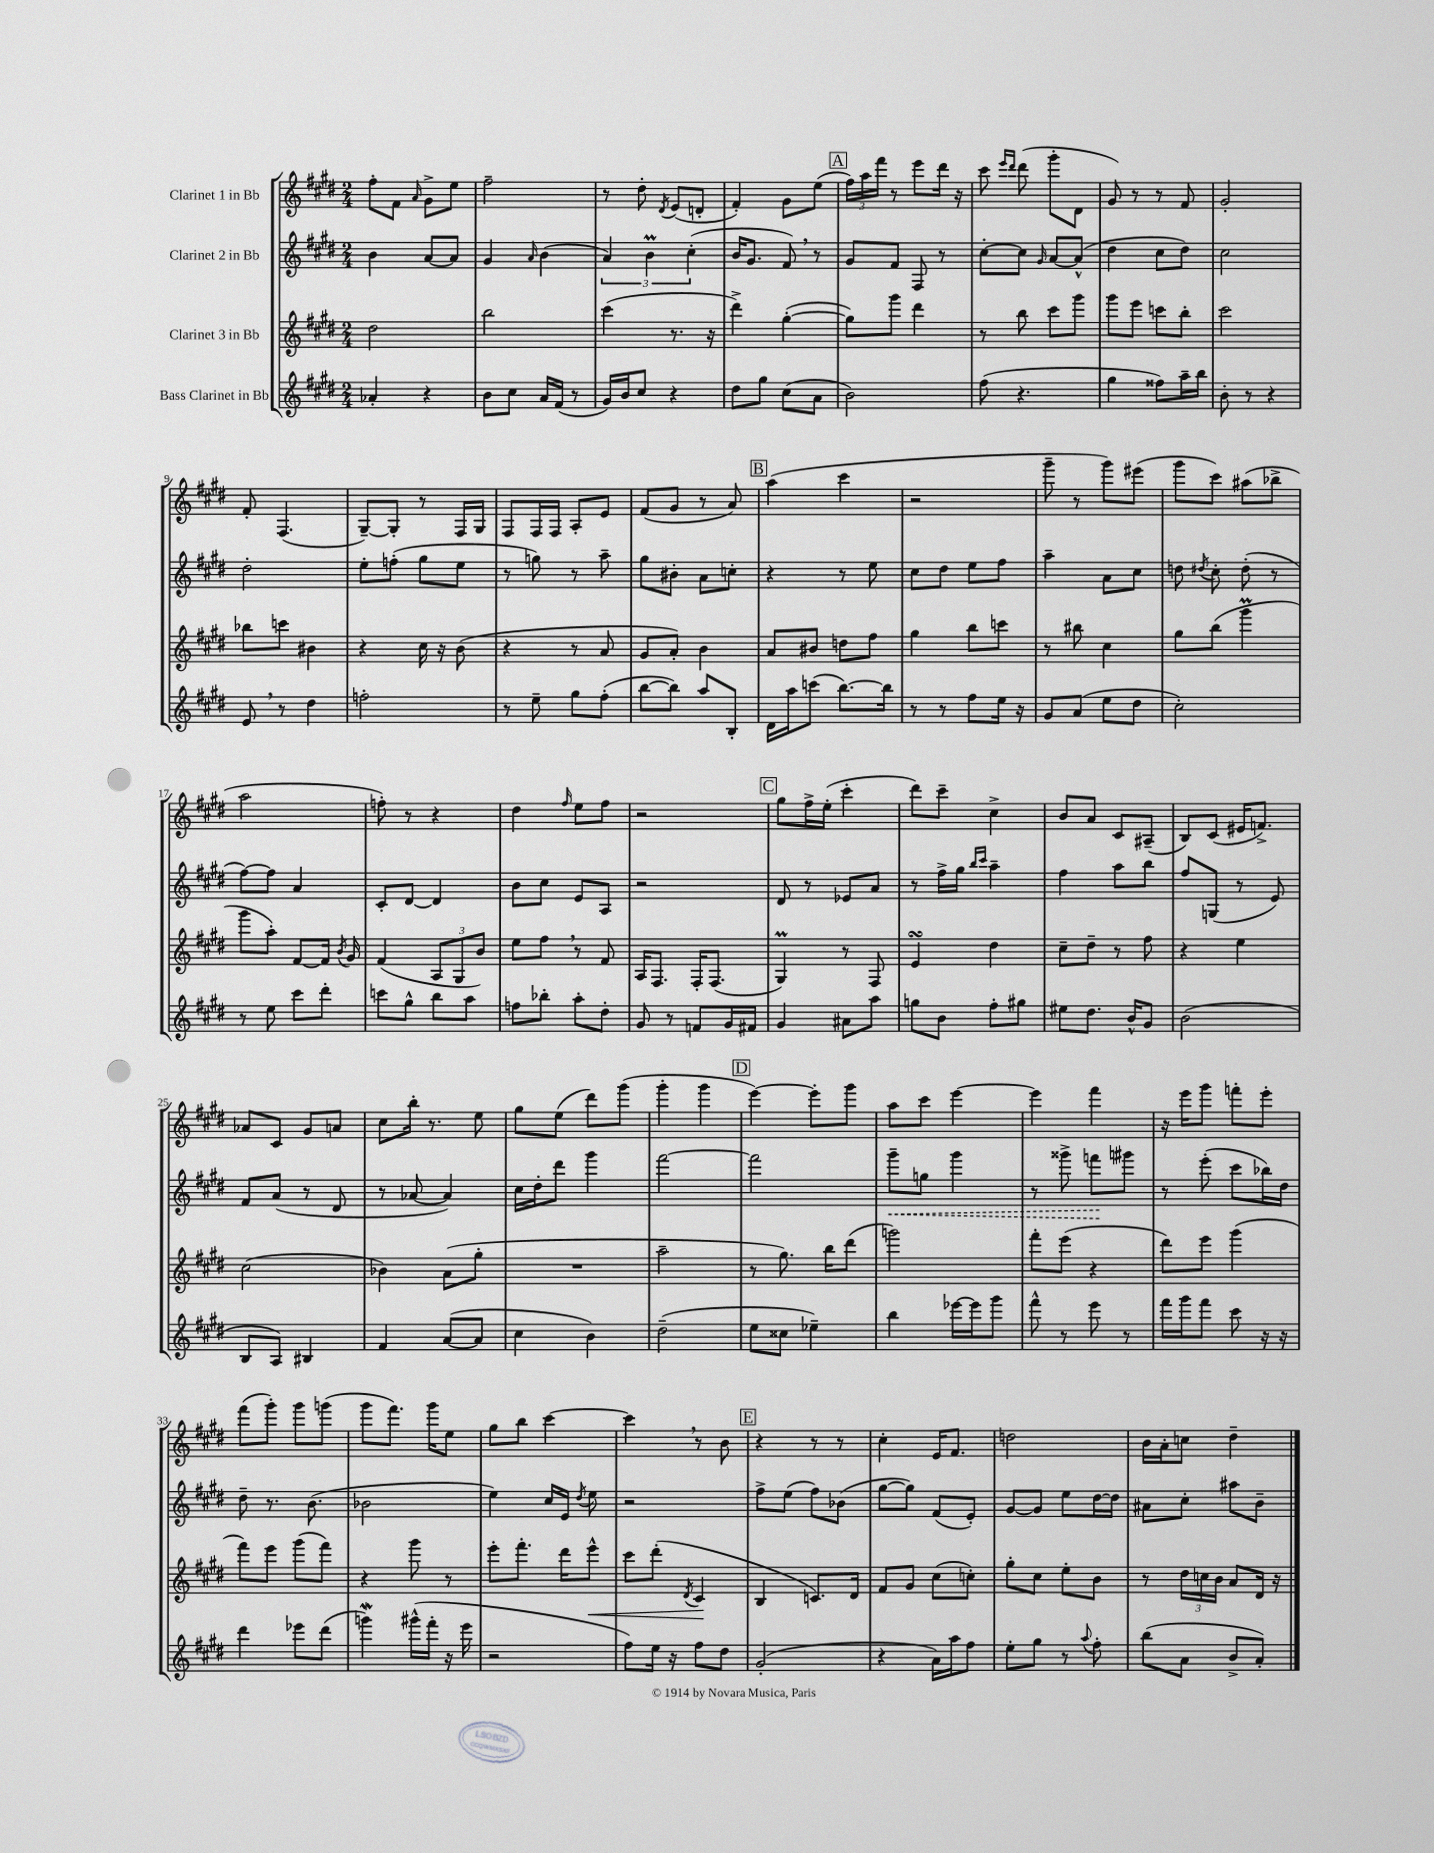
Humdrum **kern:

**kern	**kern	**kern	**kern
*staff4	*staff3	*staff2	*staff1
*clefG2	*clefG2	*clefG2	*clefG2
*k[f#c#g#d#]	*k[f#c#g#d#]	*k[f#c#g#d#]	*k[f#c#g#d#]
*M2/4	*M2/4	*M2/4	*M2/4
4a-'/	2dd#\	4b\	8ff#'\L
.	.	.	8f#\J
.	.	.	16qqa/
4r	.	[8a/L	8g#^\L
.	.	8a/]J	8ee\J
=	=	=	=
8b\L	2bb\	4g#/	2ff#~\
8cc#\J	.	.	.
.	.	16qqa/	.
16a/LL	.	(4b\	.
(16f#/JJ	.	.	.
8r	.	.	.
=	=	=	=
16g#/LL)	(4ccc#\	6a/)	8r
16b/J	.	.	.
8cc#/J	.	.	8dd#'\
.	.	6b\	.
.	.	.	8qd#/
4r	8.r	.	(8e/L
.	.	(6cc#'\	.
.	.	.	8d'/J
.	16r	.	.
=	=	=	=
8dd#\L	4ddd#^\)	16b/LK	4f#'/)
.	.	8.g#/J	.
8gg#\J	.	.	.
(8cc#\L	([4gg#'\	8f#/)	8g#\L
8a\J	.	8r	(8ee\J
=	=	=	=
2b\)	8gg#\]L)	8g#/L	24ff#\LL)
.	.	.	24aa\
.	.	.	24fff#\JJ
.	8ggg#\J	8f#/J	8r
.	4ddd#\	8F#/	8eee\L
.	.	8r	16ddd#\Jk
.	.	.	16r
=	=	=	=
(8ff#\	8r	[8cc#'\L	8ccc#\
.	.	.	16qqeee/LL
.	.	.	16qqddd#/JJ
4.r	8bb\	8cc#\]J	(8ddd#\
.	.	16qqg#/	.
.	8ccc#\L	[8a/L	8ggg#'\L
.	8ggg#\J	(8a^^/]J	8d#\J
=	=	=	=
4gg#\	8ggg#\L	4dd#\	8g#/)
.	8eee\J	.	8r
8ff##\L)	8ccc\L	8cc#\L	8r
16aa~\L	8bb'\J	8dd#\J)	8f#/
16bb\JJ	.	.	.
=	=	=	=
8b'\	2ccc#\	2cc#\	2g#'/
8r	.	.	.
4r	.	.	.
=	=	=	=
8e/	8bb-\L	2dd#'\	8f#'/
8r	8ccc\J	.	(4.F#/
4dd#\	4b#\	.	.
=	=	=	=
2ff'\	4r	8ee'\L	[8G#~/L)
.	.	(8ff'\J	8G#'/]J
.	16cc#\	8gg#\L	8r
.	16r	.	.
.	(8b\	8ee\J	16F#/LL
.	.	.	16G#/JJ
=	=	=	=
8r	4r	8r	8F#/L
8ee~\	.	8gg\)	16F#/L
.	.	.	16F#/JJ
8gg#\L	8r	8r	8A'/L
(8ff#'\J	8a/	8aa~\	8e/J
=	=	=	=
[8bb\L	8g#/L	8gg#\L	(8f#/L
8bb\]J)	8a'/J)	8b#'\J	8g#/J
8aa/L	4b\	8a\L	8r
8B'/J	.	8cc'\J	8a/)
=	=	=	=
16d#\LL	8a/L	4r	(4aa\
16aa\J	.	.	.
(8ccc\J	8b#/J	.	.
[8.bb\L)	8dd\L	8r	4ccc#\
.	8ff#\J	8ee\	.
16bb\]Jk	.	.	.
=	=	=	=
8r	4gg#\	8cc#\L	2r
8r	.	8dd#\J	.
8ff#\L	8bb\L	8ee\L	.
16ee\Jk	8ccc\J	8ff#\J	.
16r	.	.	.
=	=	=	=
8g#/L	8r	4aa~\	8ggg#~\
(8a/J	8bb#\	.	8r
8ee\L	4cc#\	8a\L	8ggg#\L)
8dd#\J	.	8cc#\J	(8eee#\J
=	=	=	=
2cc#'\)	8gg#\L	8dd\	8ggg#\L
.	.	8qdd#/	.
.	(8bb\J	8cc#'\	8ccc#\J)
.	4ggg#\	(8dd#'\	(8aa#\L
.	.	8r	8bb-^\J
=	=	=	=
8r	8ggg#\L	[8ff#\L)	2aa\
8ee\	8aa'\J)	8ff#\]J	.
8ccc#\L	[8f#/L	4a/	.
8ddd#'\J	16f#/]Jk	.	.
.	8qb/	.	.
.	16g#/	.	.
=	=	=	=
8ccc\L	(4f#/	8c#'/L	8ff'\)
8gg#^^\J	.	[8d#/J	8r
8bb\L	12A/L	4d#/]	4r
.	12G#/	.	.
8aa\J	.	.	.
.	12b/J)	.	.
=	=	=	=
8ff\L	8ee\L	8b\L	4dd#\
8bb-'\J	8ff#\J	8cc#\J	.
.	.	.	16qqff#/
8aa'\L	8r	8e/L	8ee\L
8dd#'\J	8f#/	8A/J	8ff#\J
=	=	=	=
8g#/	16A/LK	2r	2r
.	8.F#/J	.	.
8r	.	.	.
8f/L	16F#'/LK	.	.
.	(8.F#/J	.	.
16g#/L	.	.	.
16f#/JJ	.	.	.
=	=	=	=
4g#/	4G#/)	8d#/	8gg#\L
.	.	8r	16ff#^\L
.	.	.	(16ee'\JJ
8a#\L	8r	8e-/L	4ccc#'\
8aa\J	8F#/	8a/J	.
=	=	=	=
8gg\L	4e/	8r	8ddd#\L)
8b\J	.	16ff#^\LL	8ccc#~\J
.	.	16gg#\JJ	.
.	.	16qqbb/LL	.
.	.	16qqccc#/JJ	.
8ff#'\L	4dd#\	4aa~\	4cc#^\
8gg#\J	.	.	.
=	=	=	=
8ee#\L	8cc#~\L	4ff#\	8b/L
8.dd#\J	8dd#~\J	.	8a/J
.	8r	8aa\L	8c#/L
16b^^/LK	.	.	.
8g#/J	8ff#\	8bb\J	(8A#~/J
=	=	=	=
(2b\	4r	8ff#/L	8B/L)
.	.	(8G/J	(8c#/J
.	4ee\	8r	16e#/LK
.	.	.	8.f^/J)
.	.	8e/)	.
=	=	=	=
8B/L	(2cc#\	8f#/L	8a-/L
8A/J)	.	(8a/J	8c#/J
4B#/	.	8r	8g#/L
.	.	8d#/	8a/J
=	=	=	=
4f#/	4b-\)	8r	8cc#\L
.	.	[8a-/	16bb'\Jk
.	.	.	8.r
([8a/L	(8a\L	4a-/])	.
8a/]J	8gg#'\J	.	8ee\
=	=	=	=
4cc#\	2r	16cc#\LL	8gg#\L
.	.	16dd#'\J	.
.	.	8ddd#\J	(8ee\J
4b\)	.	4ggg#\	8ddd#\L)
.	.	.	(8ggg#\J
=	=	=	=
(2dd#~\	2aa~\	[2fff#\	4ggg#'\
.	.	.	4ggg#\
=	=	=	=
8ee\L	8r	2fff#\]	[4eee\)
8cc##\J	8.gg#\)	.	.
4ee-~\)	.	.	8eee'\]L
.	16bb\LK	.	.
.	(8ddd#\J	.	8ggg#\J
=	=	=	=
4bb\	2ggg\)	8ggg#~\L	8aa\L
.	.	8gg\J	8ccc#\J
[16eee-\LL	.	4ggg#\	[4eee\
16eee-\]J	.	.	.
8ggg#\J	.	.	.
=	=	=	=
8fff#^^\	8fff#'\L	8r	4eee\]
8r	(8eee\J	8ggg##^\	.
8eee\	4r	8fff\L	4fff#\
8r	.	8ggg#\J	.
=	=	=	=
16fff#\LL	8ddd#\L)	8r	16r
16ggg#\J	.	.	16eee\LK
8fff#\J	8eee\J	(8eee'\	8ggg#\J
8ccc#\	(4ggg#\	8ccc#\L	8fff'\L
16r	.	16bb-\L)	8eee'\J
16r	.	16dd#\JJ	.
=	=	=	=
4ddd#\	8fff#\L)	8dd#~\	(8fff#\L
.	8eee\J	8.r	8ggg#'\J)
8eee-\L	(8ggg#\L	.	8ggg#\L
.	.	(8.b\	.
(8ddd#\J	8fff#\J)	.	(8ggg\J
=	=	=	=
4ggg\)	4r	2b-\	8ggg#\L
.	.	.	8.fff#\J)
(16ggg#^^\LL	8ggg#\	.	.
16fff#'\JJ	.	.	16ggg#\LK
16r	8r	.	8ee\J
16eee\	.	.	.
=	=	=	=
2r	8eee'\L	4ee\)	8gg#\L
.	8.fff#'\J	.	8bb\J
.	.	16cc#/LL	[4ccc#\
.	16ddd#\LK	16e/JJ	.
.	.	8qdd#/	.
.	8eee^^\J	8ee\	.
=	=	=	=
8ff#\L)	8ccc#\L	2r	4ccc#\]
16ee\Jk	(8ddd#'\J	.	.
16r	.	.	.
.	8qd#/	.	.
8ff#\L	4c#/	.	8r
8dd#\J	.	.	8b\
=	=	=	=
(2g#'/	4B/	8ff#^\L	4r
.	.	(8ee\J	.
.	8.c/L)	8ff#\L)	8r
.	.	(8b-\J	8r
.	16d#/Jk	.	.
=	=	=	=
4r	8f#/L	[8gg#\L	4cc#'\
.	8g#/J	8gg#\]J)	.
16a\LL)	(8cc#\L	(8f#/L	16e/LK
16aa\J	.	.	8.f#/J
8ff#\J	8cc'\J)	8e'/J)	.
=	=	=	=
8ee'\L	8gg#'\L	[8g#/L	2dd\
8gg#\J	8cc#\J	8g#/]J	.
8r	8ee'\L	8ee\L	.
8qqaa/	.	.	.
8ff#'\	8b\J	[16dd#\L	.
.	.	16dd#\]JJ	.
=	=	=	=
(8bb\L	8r	8a#\L	16b\LL
.	.	.	16a'\J
8a\J	24dd#\LL	8cc#'\J	8cc\J
.	24cc\	.	.
.	24b\JJ	.	.
8b^/L	8a/L	8aa#\L	4dd#~\
8a'/J)	16d#/Jk	8b~\J	.
.	16r	.	.
==	==	==	==
*-	*-	*-	*-
